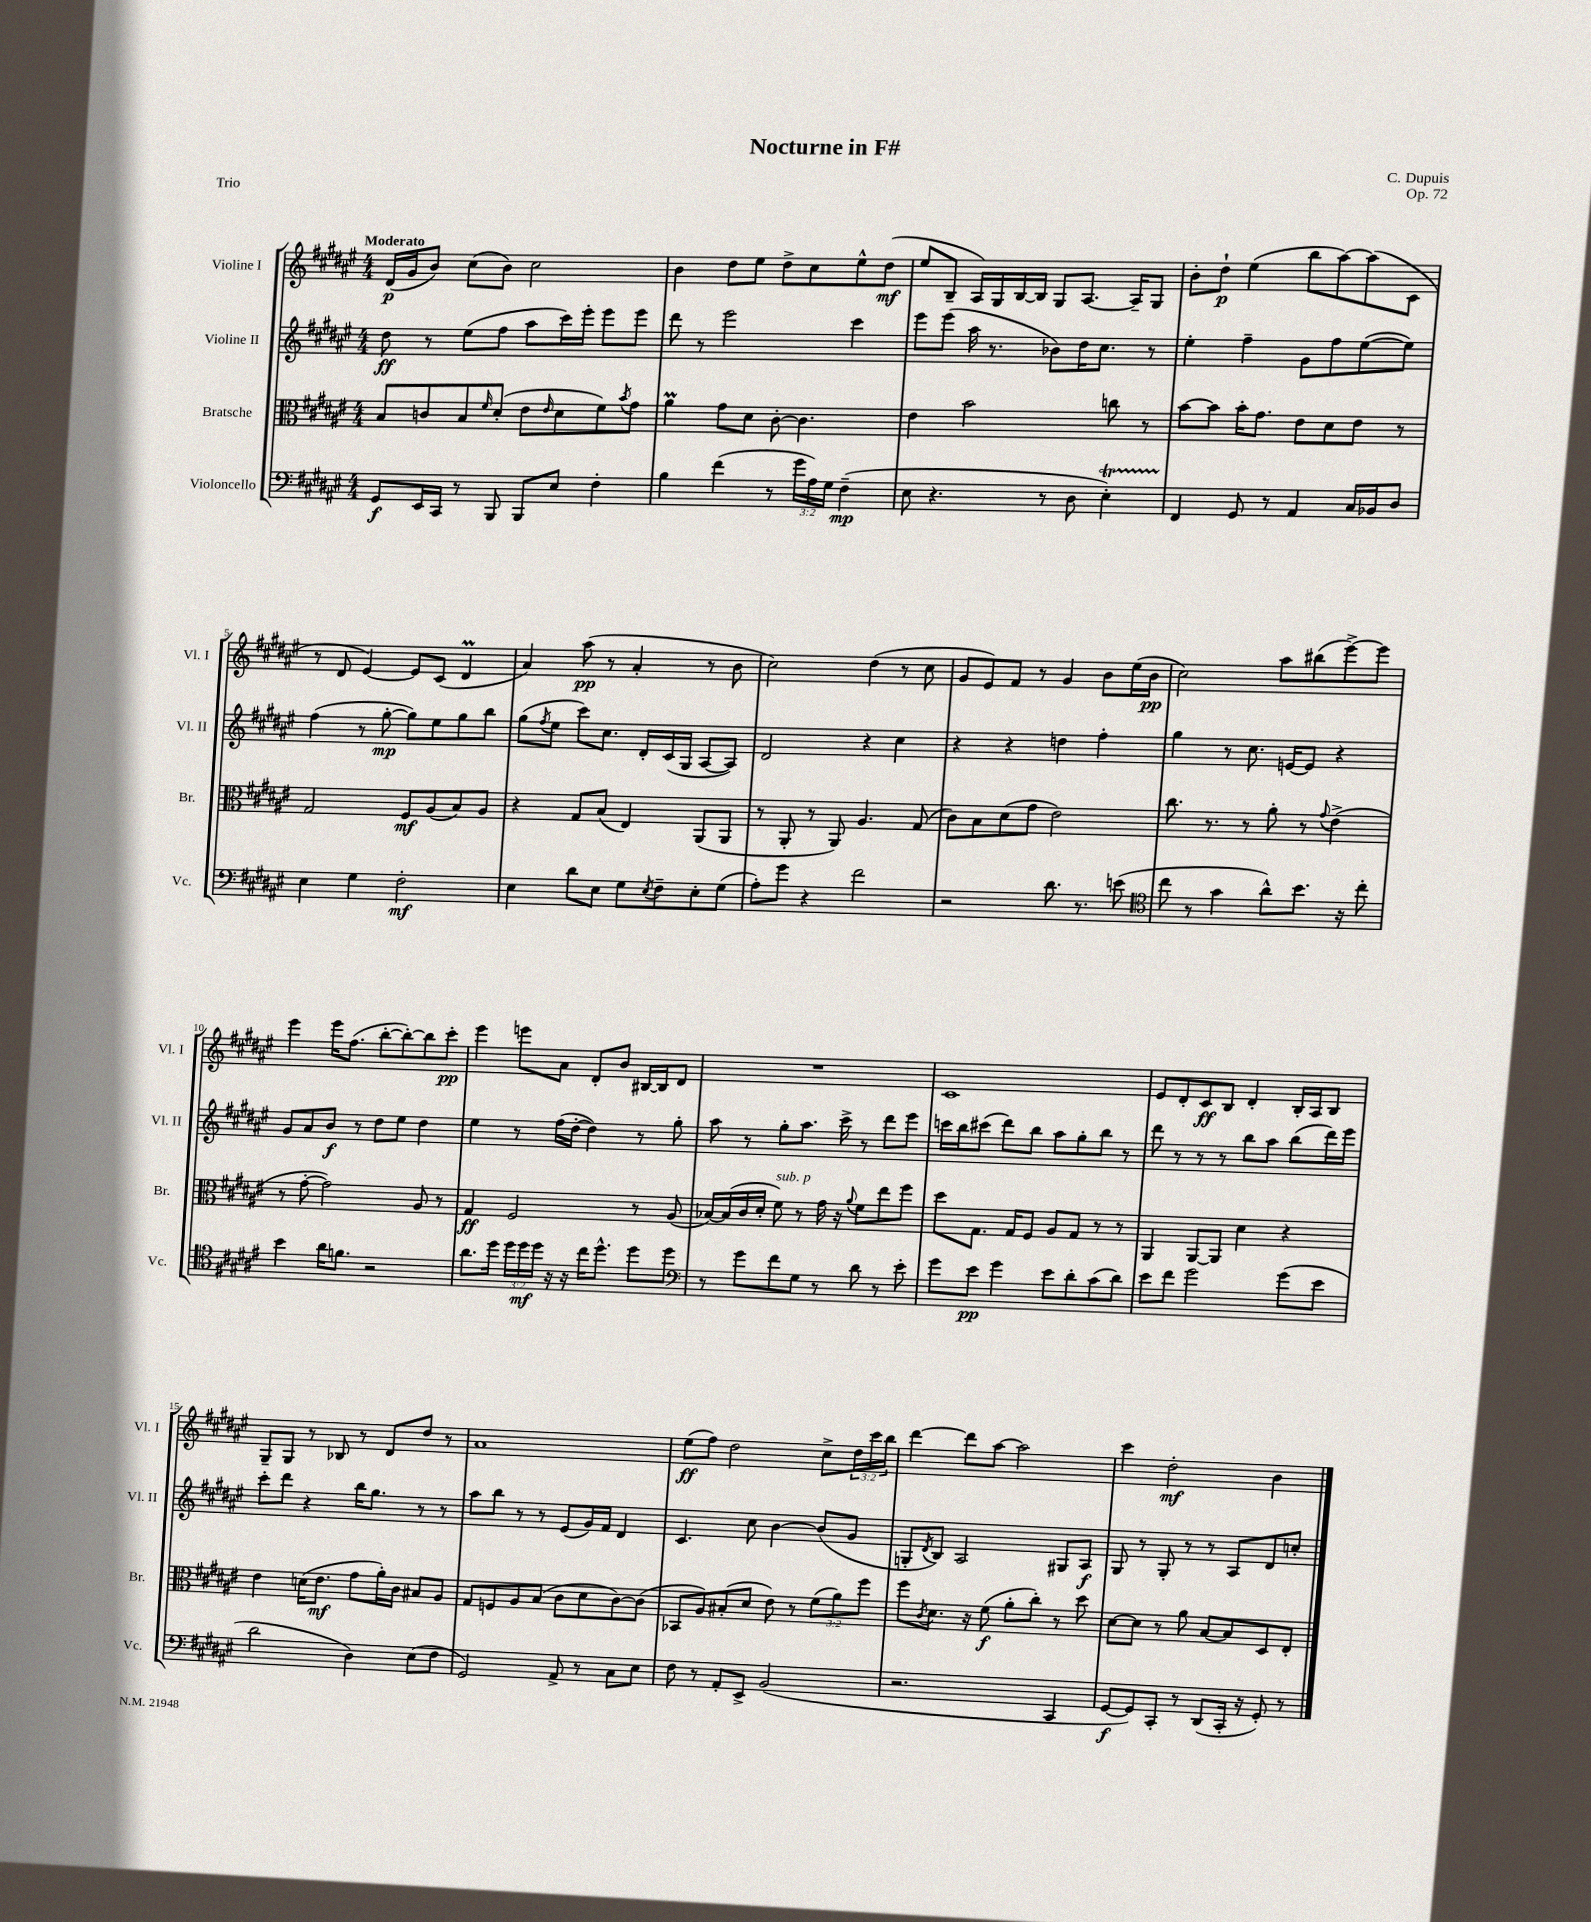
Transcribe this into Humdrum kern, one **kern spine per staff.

**kern	**dynam	**kern	**dynam	**kern	**dynam	**kern	**dynam
*part4	*part4	*part3	*part3	*part2	*part2	*part1	*part1
*staff4	*staff4	*staff3	*staff3	*staff2	*staff2	*staff1	*staff1
*I"Violoncello	*	*I"Bratsche	*	*I"Violine II	*	*I"Violine I	*
*I'Vc.	*	*I'Br.	*	*I'Vl. II	*	*I'Vl. I	*
*clefF4	*	*clefC3	*	*clefG2	*	*clefG2	*
*k[f#c#g#d#a#e#]	*	*k[f#c#g#d#a#e#]	*	*k[f#c#g#d#a#e#]	*	*k[f#c#g#d#a#e#]	*
*M4/4	*	*M4/4	*	*M4/4	*	*M4/4	*
=1	=1	=1	=1	=1	=1	=1	=1
!	!	!	!	!	!	!LO:TX:a:B:t=Moderato	!
8GG#/L	f	8B/L	.	8dd#\	ff	(16d#/LL	p
.	.	.	.	.	.	16g#/J	.
16EE#/L	.	8cn/	.	8r	.	8b/J)	.
16CC#/JJ	.	.	.	.	.	.	.
8r	.	8B/	.	(8ee#\L	.	(8cc#\L	.
.	.	16qqf#/	.	.	.	.	.
8BBB/	.	(8d#'/J	.	8ff#\J	.	8b\J)	.
8BBB/L	.	8e#\L	.	8aa#\L	.	2cc#\	.
.	.	16qqe#/	.	.	.	.	.
8E#/J	.	8d#\	.	16ccc#\L)	.	.	.
.	.	.	.	16eee#'\JJ	.	.	.
4F#'\	.	8f#\)	.	8eee#\L	.	.	.
.	.	8qb/	.	.	.	.	.
.	.	8g#\J	.	8eee#\J	.	.	.
=2	=2	=2	=2	=2	=2	=2	=2
4B\	.	4a#m\	.	8ddd#\	.	4b\	.
.	.	.	.	8r	.	.	.
(4f#\	.	8g#\L	.	2eee#\	.	8dd#\L	.
.	.	8d#\J	.	.	.	8ee#\J	.
8r	.	[8c#'\	.	.	.	8dd#^\L	.
24g#\LL	.	4.c#\]	.	.	.	8cc#\	.
24A#\)	.	.	.	.	.	.	.
24G#\JJ	.	.	.	.	.	.	.
(4F#~\	mp	.	.	4ccc#\	.	8ee#^^\	.
.	.	.	.	.	.	(8dd#\J	mf
=3	=3	=3	=3	=3	=3	=3	=3
8E#\	.	4e#\	.	8eee#\L	.	8ee#/L	.
4.r	.	.	.	(8eee#\J	.	8B~/J	.
.	.	2b\	.	16aa#\	.	16A#/LL)	.
.	.	.	.	8.r	.	16G#/	.
.	.	.	.	.	.	[16B/	.
.	.	.	.	.	.	16B/JJ]	.
8r	.	.	.	8b-X\L)	.	8G#/L	.
8D#\	.	.	.	16dd#\K	.	[8.A#/J	.
.	.	.	.	8.cc#\J	.	.	.
4E#t'\)	.	8ccn\	.	.	.	.	.
.	.	.	.	.	.	16A#~/KL]	.
.	.	8r	.	8r	.	8G#/J	.
=4	=4	=4	=4	=4	=4	=4	=4
4FF#/	.	[8b\L	.	4ee#'\	.	8b'\L	.
.	.	8b\J]	.	.	.	8dd#`\J	p
8GG#/	.	16b'\KL	.	4ff#~\	.	(4ee#\	.
.	.	8.g#\J	.	.	.	.	.
8r	.	.	.	.	.	.	.
4AA#/	.	8e#\L	.	8g#\L	.	8bb\L	.
.	.	8d#\	.	8ff#\	.	[8aa#\)	.
16C#/LL	.	8e#\J	.	([8ee#\	.	(8aa#\]	.
16BB-X/J	.	.	.	.	.	.	.
8D#/J	.	8r	.	8ee#\J])	.	8c#\J	.
!!LO:LB:g=z
=5	=5	=5	=5	=5	=5	=5	=5
4E#\	.	2G#/	.	(4ff#\	.	8r	.
.	.	.	.	.	.	8d#/	.
4G#\	.	.	.	8r	.	[4e#/)	.
.	.	.	.	[8gg#'\	mp	.	.
2F#'\	mf	8F#/L	mf	8gg#\L])	.	8e#/L]	.
.	.	(8A#/	.	8ee#\	.	(8c#/J	.
.	.	8B/)	.	8gg#\	.	4d#M/	.
.	.	8A#/J	.	8bb\J	.	.	.
=6	=6	=6	=6	=6	=6	=6	=6
4E#\	.	4r	.	(8gg#\L	.	4a#/)	.
.	.	.	.	8qff#/	.	.	.
.	.	.	.	8ee#\J	.	.	.
8d#\L	.	8G#/L	.	8ccc#\L)	.	(8aa#\	pp
8E#\J	.	(8B/J	.	8.cc#\J	.	8r	.
8G#\L	.	4E#/)	.	.	.	4a#'/	.
.	.	.	.	16d#'/LL	.	.	.
8qE#/	.	.	.	.	.	.	.
8F#~\	.	.	.	(16c#/	.	.	.
.	.	.	.	16G#/JJ	.	.	.
8E#'\	.	(8AA#/L	.	[8A#/L	.	8r	.
(8G#\J	.	8AA#/J	.	8A#/J])	.	8b\	.
=7	=7	=7	=7	=7	=7	=7	=7
8A#'\L)	.	8r	.	2d#/	.	2cc#\)	.
8g#\J	.	8AA#'/	.	.	.	.	.
4r	.	8r	.	.	.	.	.
.	.	8AA#/)	.	.	.	.	.
2f#\	.	4.A#/	.	4r	.	(4dd#\	.
.	.	.	.	4cc#\	.	8r	.
.	.	(8G#/	.	.	.	8cc#\	.
=8	=8	=8	=8	=8	=8	=8	=8
2r	.	8c#\L)	.	4r	.	8g#/L	.
.	.	8B\	.	.	.	8e#/)	.
.	.	(8d#\	.	4r	.	8f#/J	.
.	.	8g#\J	.	.	.	8r	.
8.d#\	.	2e#\)	.	4ddn\	.	4g#/	.
8.r	.	.	.	.	.	.	.
.	.	.	.	4ff#'\	.	8b\L	.
(8en\	.	.	.	.	.	(16ee#\L	.
.	.	.	.	.	.	16b\JJ	pp
=9	=9	=9	=9	=9	=9	=9	=9
*clefC4	*	*	*	*	*	*	*
8cc#\	.	8.cc#\	.	4gg#\	.	2cc#\)	.
8r	.	.	.	.	.	.	.
.	.	8.r	.	.	.	.	.
4g#\	.	.	.	8r	.	.	.
.	.	8r	.	8.cc#\	.	.	.
8a#^^\L)	.	8a#'\	.	.	.	8aa#\L	.
.	.	.	.	[16en/KL	.	.	.
8.b\J	.	8r	.	8e/J]	.	(8bb#X\	.
.	.	8qqg#/	.	.	.	.	.
.	.	(4e#^\	.	4r	.	[8eee#^\)	.
16r	.	.	.	.	.	.	.
8cc#'\	.	.	.	.	.	8eee#\J]	.
!!LO:LB:g=z
=10	=10	=10	=10	=10	=10	=10	=10
4b\	.	8r	.	8g#/L	.	4eee#\	.
.	.	[8g#'\	.	8a#/	.	.	.
16a#\KL	.	2g#\])	.	8b/J	f	16eee#\KL	.
8.fn\J	.	.	.	.	.	(8.ff#\J	.
.	.	.	.	8r	.	.	.
2r	.	.	.	8dd#\L	.	[8bb'\L	.
.	.	.	.	8ee#\J	.	8bb'\_)	.
.	.	8A#/	.	4dd#\	.	8bb\]	.
.	.	8r	.	.	.	8ccc#'\J	pp
=11	=11	=11	=11	=11	=11	=11	=11
8.a#\L	.	4G#/	ff	4ee#\	.	4eee#\	.
16dd#\Jk	.	.	.	.	.	.	.
24dd#\LL	.	2F#/	.	8r	.	8eeen\L	.
24dd#\	mf	.	.	.	.	.	.
24dd#\JJ	.	.	.	.	.	.	.
16r	.	.	.	(16ff#\LL	.	8a#\J	.
16r	.	.	.	[16dd#'\JJ	.	.	.
16cc#\KL	.	.	.	4dd#\])	.	8d#'/L	.
8.dd#^^\J	.	.	.	.	.	.	.
.	.	.	.	.	.	8b/J	.
8dd#\L	.	8r	.	8r	.	[16B#X/LL	.
.	.	.	.	.	.	16B#/J]	.
8dd#\J	.	(8A#/	.	8gg#'\	.	8d#/J	.
=12	=12	=12	=12	=12	=12	=12	=12
*clefF4	*	*	*	*	*	*	*
8r	.	[16B-X/LL)	.	8aa#\	.	1r	.
.	.	(16B-/]	.	.	.	.	.
8g#\L	.	16c#/	.	8r	.	.	.
.	.	16d#'/JJ	.	.	.	.	.
!	!	!LO:TX:a:i:t=sub. p	!	!	!	!	!
8f#\	.	8f#\)	.	8gg#'\L	.	.	.
8G#\J	.	8r	.	8.aa#\J	.	.	.
8r	.	16g#\	.	.	.	.	.
.	.	16r	.	16ccc#^\	.	.	.
.	.	8qqa#/	.	.	.	.	.
8d#\	.	8f#\L	.	8r	.	.	.
8r	.	8ee#\	.	8ddd#\L	.	.	.
8e#'\	.	8ff#\J	.	8eee#\J	.	.	.
=13	=13	=13	=13	=13	=13	=13	=13
8g#\L	.	8dd#\L	.	16cccn\LL	.	1c#	.
.	.	.	.	16bb\J	.	.	.
8e#\J	pp	8.G#\J	.	(8ccc#X\J	.	.	.
4g#\	.	.	.	8ddd#\L)	.	.	.
.	.	16G#/KL	.	.	.	.	.
.	.	8F#/J	.	8bb\J	.	.	.
8e#\L	.	8A#/L	.	8aa#\L	.	.	.
8d#'\	.	8G#/J	.	8gg#'\	.	.	.
(8c#\	.	8r	.	8bb\J	.	.	.
8d#\J)	.	8r	.	8r	.	.	.
=14	=14	=14	=14	=14	=14	=14	=14
8e#\L	.	4AA#/	.	8ddd#\	.	8e#/L	.
8f#\J	.	.	.	8r	.	8d#'/	.
2g#\	.	[8AA#/L	.	8r	.	8c#/	ff
.	.	8AA#/J]	.	8r	.	8B/J	.
.	.	4d#\	.	8bb\L	.	4d#'/	.
.	.	.	.	8aa#\J	.	.	.
(8g#\L	.	4r	.	(8bb\L	.	16B'/LL	.
.	.	.	.	.	.	16A#/J	.
8e#\J	.	.	.	16ddd#\L)	.	8B/J	.
.	.	.	.	16eee#\JJ	.	.	.
!!LO:LB:g=z
=15	=15	=15	=15	=15	=15	=15	=15
2d#\	.	4e#\	.	8ccc#'\L	.	8G#~/L	.
.	.	.	.	8ddd#\J	.	8G#/J	.
.	.	(16dn\KL	.	4r	.	8r	.
.	.	8.e#\J	mf	.	.	.	.
.	.	.	.	.	.	8B-X/	.
4D#\)	.	8g#\L	.	16bb\KL	.	8r	.
.	.	.	.	8.gg#\J	.	.	.
.	.	16a#'\L)	.	.	.	8d#/L	.
.	.	16c#\JJ	.	.	.	.	.
(8E#\L	.	8B#X/L	.	8r	.	8dd#/J	.
8F#\J	.	8A#/J	.	8r	.	8r	.
=16	=16	=16	=16	=16	=16	=16	=16
2GG#/)	.	8G#/L	.	8aa#\L	.	1a#	.
.	.	8Fn/	.	8bb\J	.	.	.
.	.	8A#/	.	8r	.	.	.
.	.	(8B/J	.	8r	.	.	.
8AA#^/	.	8c#\L	.	(8e#/L	.	.	.
8r	.	8d#\	.	16g#/L)	.	.	.
.	.	.	.	16f#/JJ	.	.	.
8C#\L	.	[8c#\)	.	4d#/	.	.	.
8E#\J	.	(8c#\J]	.	.	.	.	.
=17	=17	=17	=17	=17	=17	=17	=17
8F#\	.	8BB-X/L	.	4.c#/	.	(8ee#\L	ff
8r	.	8A#/)	.	.	.	8ff#\J)	.
8AA#'/L	.	(8B#X'/	.	.	.	2dd#\	.
8EE#^/J	.	8d#/J	.	8cc#\	.	.	.
(2BB/	.	8e#\)	.	[4b\	.	.	.
.	.	8r	.	.	.	.	.
.	.	(12f#\L	.	(8b/L]	.	8cc#^\L	.
.	.	12a#\)	.	.	.	.	.
.	.	.	.	8g#/J	.	24dd#\L	.
.	.	12ff#\J	.	.	.	24ccc#\	.
.	.	.	.	.	.	24bb\JJ	.
=18	=18	=18	=18	=18	=18	=18	=18
2.r	.	8ff#\L	.	8Gn'/L	.	[4ddd#\	.
.	.	8qc#/	.	8qd#/	.	.	.
.	.	8.d#\J	.	8B/J)	.	.	.
.	.	.	.	2A#/	.	8ddd#\L]	.
.	.	16r	.	.	.	.	.
.	.	(8f#\	f	.	.	[8aa#\J	.
.	.	8a#'\L	.	.	.	2aa#\]	.
.	.	8cc#'\J)	.	.	.	.	.
4CC#/	.	8r	.	8G#X/L	.	.	.
.	.	8dd#\	.	8A#/J	f	.	.
=19	=19	=19	=19	=19	=19	=19	=19
[8GG#/L	f	[8d#\L	.	8G#/	.	4ccc#\	.
8GG#/])	.	8d#\J]	.	8r	.	.	.
8CC#'/J	.	8r	.	8G#'/	.	2dd#'\	mf
8r	.	8a#\	.	8r	.	.	.
(8DD#/L	.	[8B/L	.	8r	.	.	.
16CC#'/Jk	.	8B/]	.	8A#/L	.	.	.
16r	.	.	.	.	.	.	.
8GG#'/)	.	8D#/	.	8d#/	.	4b\	.
8r	.	8E#'/J	.	8ccn'/J	.	.	.
==	==	==	==	==	==	==	==
*-	*-	*-	*-	*-	*-	*-	*-
